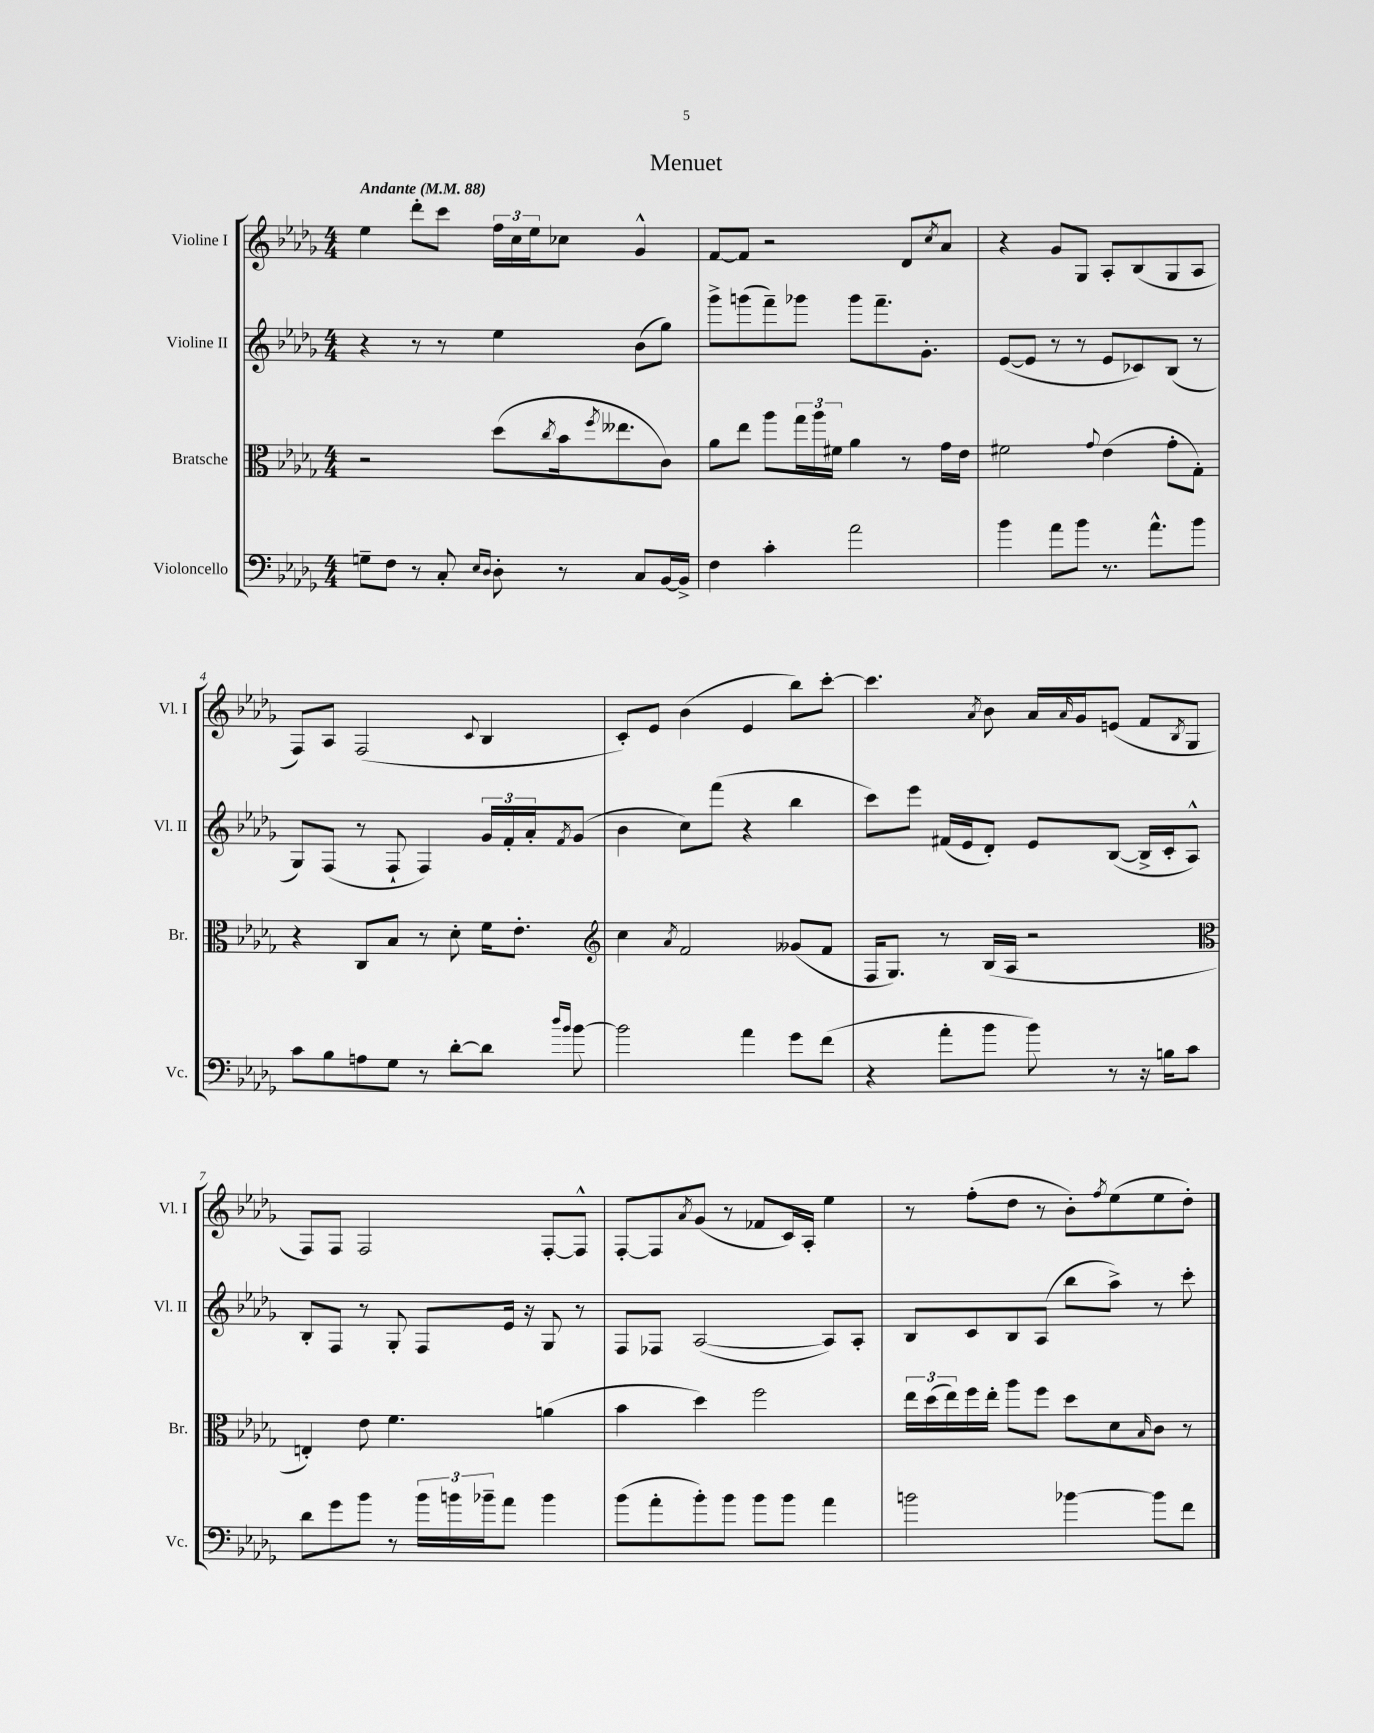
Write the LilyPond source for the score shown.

\header { title = "Menuet" }
<<
\new StaffGroup <<
\new Staff = "s0" \with { instrumentName = "Violine I" shortInstrumentName = "Vl. I" } {
    \clef treble \key des \major \numericTimeSignature \time 4/4 \tempo "Andante" 4 = 88
    ees''4 des'''8-. c'''8 \tuplet 3/2 { f''16 c''16 ees''16 } ces''8 ges'4-^ |
    f'8~ f'8 r2 des'8 \acciaccatura { c''8 } aes'8 |
    r4 ges'8 ges8 aes8-. bes8( ges8 aes8 |
    f8) aes8 f2( \appoggiatura { c'8 } bes4 |
    c'8-.) ees'8 bes'4( ees'4 bes''8) c'''8~-. |
    c'''4. \acciaccatura { aes'8 } bes'8 aes'16 \grace { aes'16 } ges'16 e'8( f'8 \acciaccatura { bes8 } ges8 |
    f8) f8 f2 f8~-. f8-^ |
    f8~-. f8 \acciaccatura { aes'8 } ges'8( r8 fes'8 c'16) aes16-. ees''4 |
    r8 f''8-.( des''8 r8 bes'8-.) \acciaccatura { f''8 } ees''8( ees''8 des''8-.) \bar "|." |
}
\new Staff = "s1" \with { instrumentName = "Violine II" shortInstrumentName = "Vl. II" } {
    \clef treble \key des \major \numericTimeSignature \time 4/4
    r4 r8 r8 ees''4 bes'8( ges''8) |
    ges'''8-> g'''8( f'''8--) ges'''8 ges'''8 f'''8.-- ges'8.-. |
    ees'8~( ees'8 r8 r8 ees'8 ces'8) bes8( r8 |
    ges8) f8( r8 f8-! f4) \tuplet 3/2 { ges'16 f'16-. aes'16-. } \acciaccatura { f'8 } ges'8( |
    bes'4 c''8) f'''8( r4 bes''4 |
    c'''8) ees'''8 fis'16( ees'16 des'8-.) ees'8 bes8~( bes16-> c'16-. aes8-^) |
    bes8-. f8 r8 ges8-. f8 ees'16 r16 ges8 r8 |
    f8 fes8 aes2~( aes8) aes8-. |
    bes8 c'8 bes8 aes8( bes''8 aes''8->) r8 c'''8-. \bar "|." |
}
\new Staff = "s2" \with { instrumentName = "Bratsche" shortInstrumentName = "Br." } {
    \clef alto \key des \major \numericTimeSignature \time 4/4
    r2 des''8( \acciaccatura { c''8 } bes'16 \acciaccatura { f''8 } eeses''8. c'8) |
    aes'8 ees''8 aes''8 \tuplet 3/2 { ges''16 aes''16 fis'16 } aes'4 r8 ges'16 ees'16 |
    fis'2 \appoggiatura { ges'8 } ees'4( ges'8-. ges8-.) |
    r4 c8 bes8 r8 des'8-. f'16 ees'8.-. |
    \clef treble c''4 \acciaccatura { aes'8 } f'2 geses'8( f'8 |
    f16 ges8.) r8 bes16( aes16 r2 |
    \clef alto e4-.) ees'8 f'4. a'4( |
    bes'4 des''4) f''2 |
    \tuplet 3/2 { ees''16 des''16( ees''16) } f''16 ees''16-. aes''8 f''8 des''8 des'8 \grace { bes16 } c'8 r8 \bar "|." |
}
\new Staff = "s3" \with { instrumentName = "Violoncello" shortInstrumentName = "Vc." } {
    \clef bass \key des \major \numericTimeSignature \time 4/4
    g8-- f8 r8 c8-. \grace { ees16 des16 } des8-. r8 c8 bes,16~ bes,16-> |
    f4 c'4-. aes'2 |
    bes'4 aes'8 bes'8 r8. aes'8.-^ bes'8 |
    c'8 bes8 a8 ges8 r8 des'8~-. des'8 \grace { des''16 bes'16 } bes'8~ |
    bes'2 aes'4 ges'8 f'8( |
    r4 aes'8-. bes'8 bes'8) r8 r16 b16 c'8 |
    des'8 ges'8 bes'8 r8 \tuplet 3/2 { bes'16 b'16 bes'16-- } aes'8 bes'4 |
    bes'8( aes'8-. bes'8-.) bes'8 bes'8 bes'8 aes'4 |
    b'2 bes'4~ bes'8 f'8 \bar "|." |
}
>>
>>
